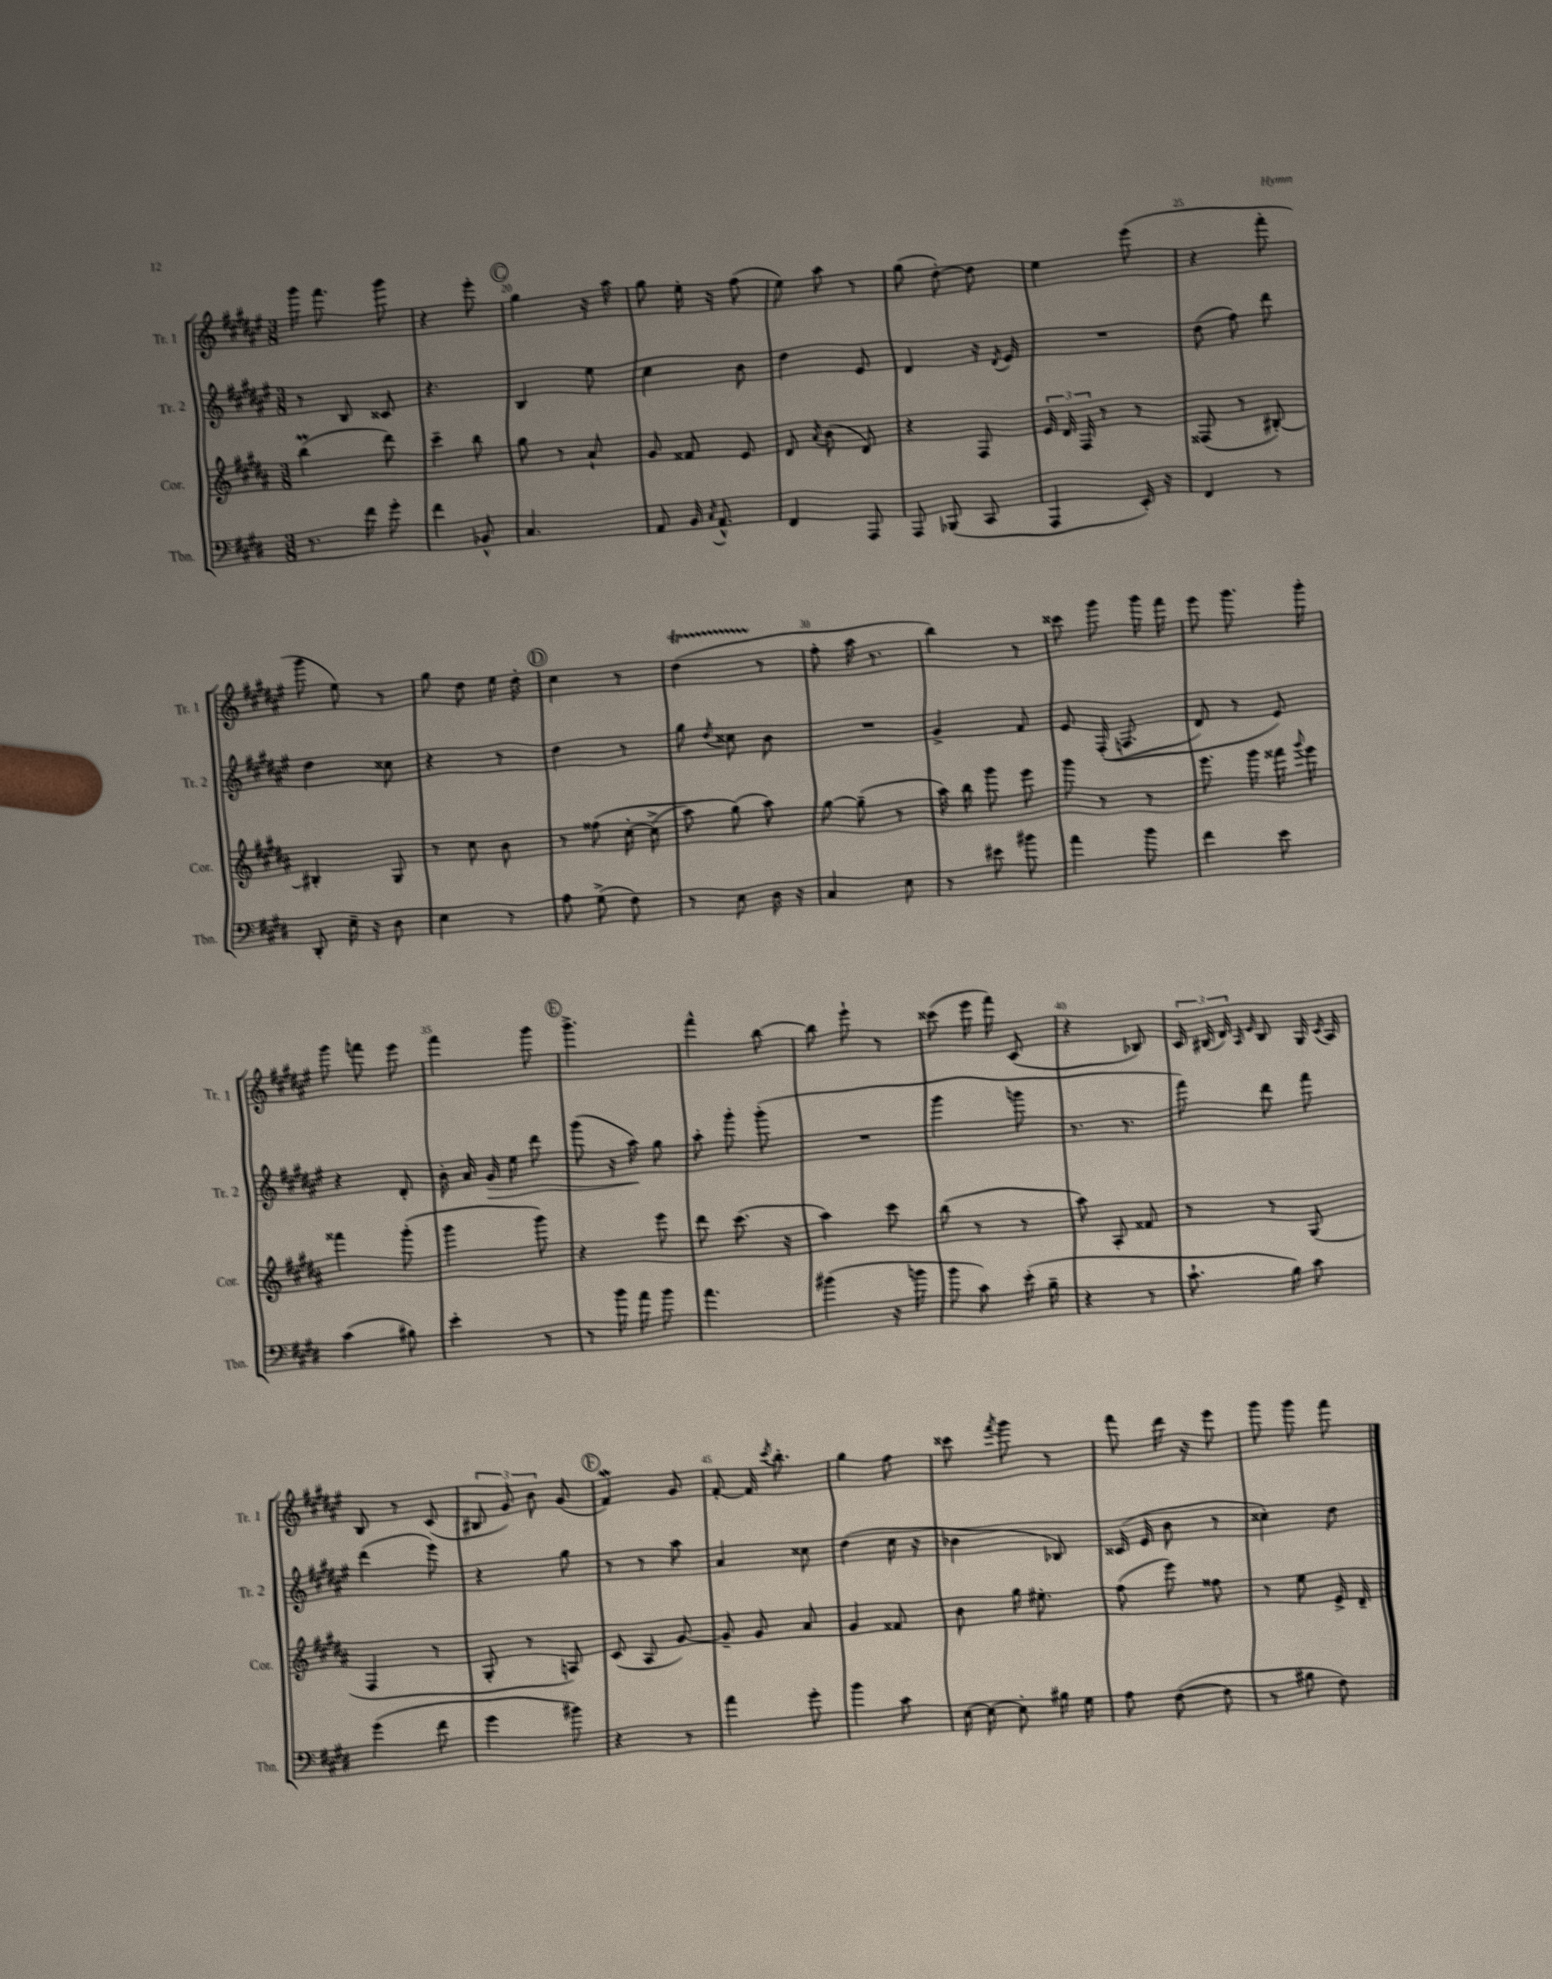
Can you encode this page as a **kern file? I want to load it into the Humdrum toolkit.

**kern	**kern	**kern	**dynam	**kern
*part4	*part3	*part2	*part2	*part1
*staff4	*staff3	*staff2	*staff2	*staff1
*I"Tbn.	*I"Cor.	*I"Tr. 2	*	*I"Tr. 1
*I'Tbn.	*I'Cor.	*I'Tr. 2	*	*I'Tr. 1
*clefF4	*clefG2	*clefG2	*	*clefG2
*k[f#c#g#d#]	*k[f#c#g#d#a#]	*k[f#c#g#d#a#e#]	*	*k[f#c#g#d#a#e#]
*M3/8	*M3/8	*M3/8	*	*M3/8
=18	=18	=18	=18	=18
8.r	(4bbM\	8r	.	16ggg#\
.	.	.	.	8.fff#\
.	.	8B/	.	.
16f#\	.	.	.	.
8g#'\	8ddd#\)	8c##X/	.	8ggg#\
=19	=19	=19	=19	=19
4f#\	4ccc#~\	4.r	.	4r
8BB-X^^/	8bb\	.	.	8eee#'\
!!LO:REH:place=s1:t=C
=20	=20	=20	=20	=20
4.C#/	8gg#\	4B/	.	4gg#\
.	8r	.	.	.
.	8a#`/	8ee#\	.	16r
.	.	.	.	16aa#\
=21	=21	=21	=21	=21
8AA/	8g#/	4cc#\	.	8gg#\
16BB/	8f##X/	.	.	16ee#'\
8qC#/	.	.	.	.
8.AA^^/	.	.	.	16r
.	8e/	8b\	.	(8ff#\
=22	=22	=22	=22	=22
4FF#/	8d#/	4dd#\	.	8ee#\)
.	8qa#/	.	.	.
.	(8b\	.	.	8aa#\
8AAA/	8d#/)	8e#/	.	8r
=23	=23	=23	=23	=23
8AAA/	4r	4d#/	.	(8gg#\
(8BBB-X/	.	.	.	[8dd#'\)
8CC#/	8F#/	16r	.	8dd#\]
.	.	8qd#/	.	.
.	.	16e#/	.	.
=24	=24	=24	=24	=24
4AAA/	24e/	4.r	.	4ee#\
.	24d#/	.	.	.
.	24F#/	.	.	.
.	8r	.	.	.
16EE'/)	8r	.	.	(8eee#\
16r	.	.	.	.
=25	=25	=25	=25	=25
4FF#/	(8F##X/	(8dd#\	.	4r
.	8r	8ff#\)	.	.
8r	[8B#X'/)	8ddd#\	.	8fff#'\
!!LO:LB:g=z
=26	=26	=26	=26	=26
8DD#'/	4B#X'/]	4dd#\	.	8ggg#\
16E~\	.	.	.	8ee#\)
16r	.	.	.	.
8D#\	8G#/	8cc##X\	.	8r
=27	=27	=27	=27	=27
4E\	8r	4r	.	8gg#\
.	8cc#\	.	.	8dd#\
8r	8b\	8r	.	16ee#\
.	.	.	.	16dd#'\
!!LO:REH:place=s1:t=D
=28	=28	=28	=28	=28
8A\	8r	4dd#\	.	4cc#\
(8G#^\	(8ff##X\	.	.	.
8F#\)	[16cc#'\	8r	.	8r
.	(16cc#^\]	.	.	.
=29	=29	=29	=29	=29
8r	8aa#\)	8gg#\	.	(4dd#T\
.	.	8qdd#/	.	.
8E\	(8gg#\)	8cc##X\	.	.
16D#\	8aa#\)	8b\	.	8r
16r	.	.	.	.
=30	=30	=30	=30	=30
4C#/	[8gg#\	4.r	.	8ff#'\
.	(8gg#~\]	.	.	16aa#\
.	.	.	.	8.r
8E\	8r	.	.	.
=31	=31	=31	=31	=31
8r	16aa#\)	4g#^/	.	4bb\)
.	16bb\	.	.	.
8e#X\	8ggg#\	.	.	.
8b#X\	8eee\	8f#/	.	8r
=32	=32	=32	=32	=32
4a\	8ggg#\	8e#/	.	8ccc##X\
.	8r	((16F#'/	.	8ggg#\
.	.	8.Fn/	.	.
8b\	8r	.	.	16ggg#\
.	.	.	.	16fff#\
=33	=33	=33	=33	=33
4f#\	8.eee\	8d#/)	.	8eee#\
.	.	8r	.	8.ggg#\
.	16ggg#\	.	.	.
8e\	16fff##X\	8e#/)	.	.
.	8qqggg#/	.	.	.
.	16eee\	.	.	16ggg#'\
!!LO:LB:g=z
=34	=34	=34	=34	=34
(4c#\	4fff##X\	4r	.	8ggg#\
.	.	.	.	8fffn\
8B#X\)	(8ggg#'\	8d#'/	.	8eee#\
=35	=35	=35	=35	=35
4e'\	4ggg#\	16b'\	.	4fff#\
.	.	16a#/	.	.
!	!	!	!LO:HP:b	!
.	.	16g#/	>	.
.	.	16ee#\	.	.
8r	8ggg#\)	8ddd#\	.	8ggg#\
!!LO:REH:place=s1:t=E
=36	=36	=36	=36	=36
8r	4r	(8ggg#\	.	4.ggg#^\
16b\	.	16r	.	.
16a\	.	16aa#\)	.	.
8b\	8eee\	8gg#\	]	.
=37	=37	=37	=37	=37
4.a\	8ddd#\	8aa#'\	.	4fff#^^\
.	(8.ccc#\	8ggg#'\	.	.
.	.	(8ggg#'\	.	[8bb\
.	16r	.	.	.
=38	=38	=38	=38	=38
(4b#X\	4aa#\)	4.r	.	8bb\]
.	.	.	.	8eee#`\
16r	8ccc#\	.	.	8r
16bn\	.	.	.	.
=39	=39	=39	=39	=39
8b\	(8bb\	4ggg#\	.	(8ccc##X\
8c#\)	8r	.	.	16eee#\
.	.	.	.	16fff#\)
(16e'\	8r	8gggn\	.	(8c#/
16B~\	.	.	.	.
=40	=40	=40	=40	=40
4r	8aa#\)	8.r	.	4r
.	8A#'/	.	.	.
.	.	8.r	.	.
8r	8f##X/	.	.	8B-X/)
=41	=41	=41	=41	=41
8.c#`\	8r	8fff#\)	.	24c#/
.	.	.	.	(24B#X/
.	.	.	.	24d#/)
.	.	.	.	16qqA#/
.	.	.	.	16qqe#/
.	8r	8ddd#\	.	8B#/
16B\)	.	.	.	.
8c#\	(8G#/	8fff#\	.	16G#/
.	.	.	.	8qc#/
.	.	.	.	16A#/
!!LO:LB:g=z
=42	=42	=42	=42	=42
(4g#\	4F#/	(4ddd#\	.	8B/
.	.	.	.	8r
8f#\	8r	8eee#\)	.	(8c#/
=43	=43	=43	=43	=43
4g#\	8G#'/	4r	.	12B#X/
.	.	.	.	12g#/)
.	8r	.	.	.
.	.	.	.	12b\
8b#X\)	8An/)	8gg#\	.	(8g#/
!!LO:REH:place=s1:t=F
=44	=44	=44	=44	=44
4r	(8c#/	8r	.	4f#w/)
.	8A#/	8r	.	.
8r	[8g#/)	8aa#\	.	8g#/
=45	=45	=45	=45	=45
4a\	8g#~/]	4a#/	.	[8f#'/
.	8g#/	.	.	16f#/]
.	.	.	.	8qccc#/
.	.	.	.	8.bb'\
8g#'\	8a#/	8cc##X\	.	.
=46	=46	=46	=46	=46
4b\	4g#/	(4dd#\	.	4gg#\
8c#\	8f##X/	16cc#\	.	8ff#\
.	.	16r	.	.
=47	=47	=47	=47	=47
[16E\	8b\	4b-X\	.	8ccc##X\
16E\_	.	.	.	.
.	.	.	.	8qfff#/
8E'\]	16gg#\	.	.	8ggg#\
.	8.ee#X'\	.	.	.
16B#X\	.	8B-X/)	.	8r
16G#\	.	.	.	.
=48	=48	=48	=48	=48
8A\	(8ff#\	(16c##X/	.	8fff#\
.	.	16e#/	.	.
([8F#\	8eee\)	8b\	.	16ddd#\
.	.	.	.	16r
8F#\]	8ff##X\	8r	.	8eee#\
=49	=49	=49	=49	=49
8r	8r	4cc##X'\)	.	8ggg#\
8B#X\	8ee\	.	.	8ggg#\
8F#\)	16e^/	8dd#\	.	8fff#\
.	16d#~/	.	.	.
==	==	==	==	==
*-	*-	*-	*-	*-
